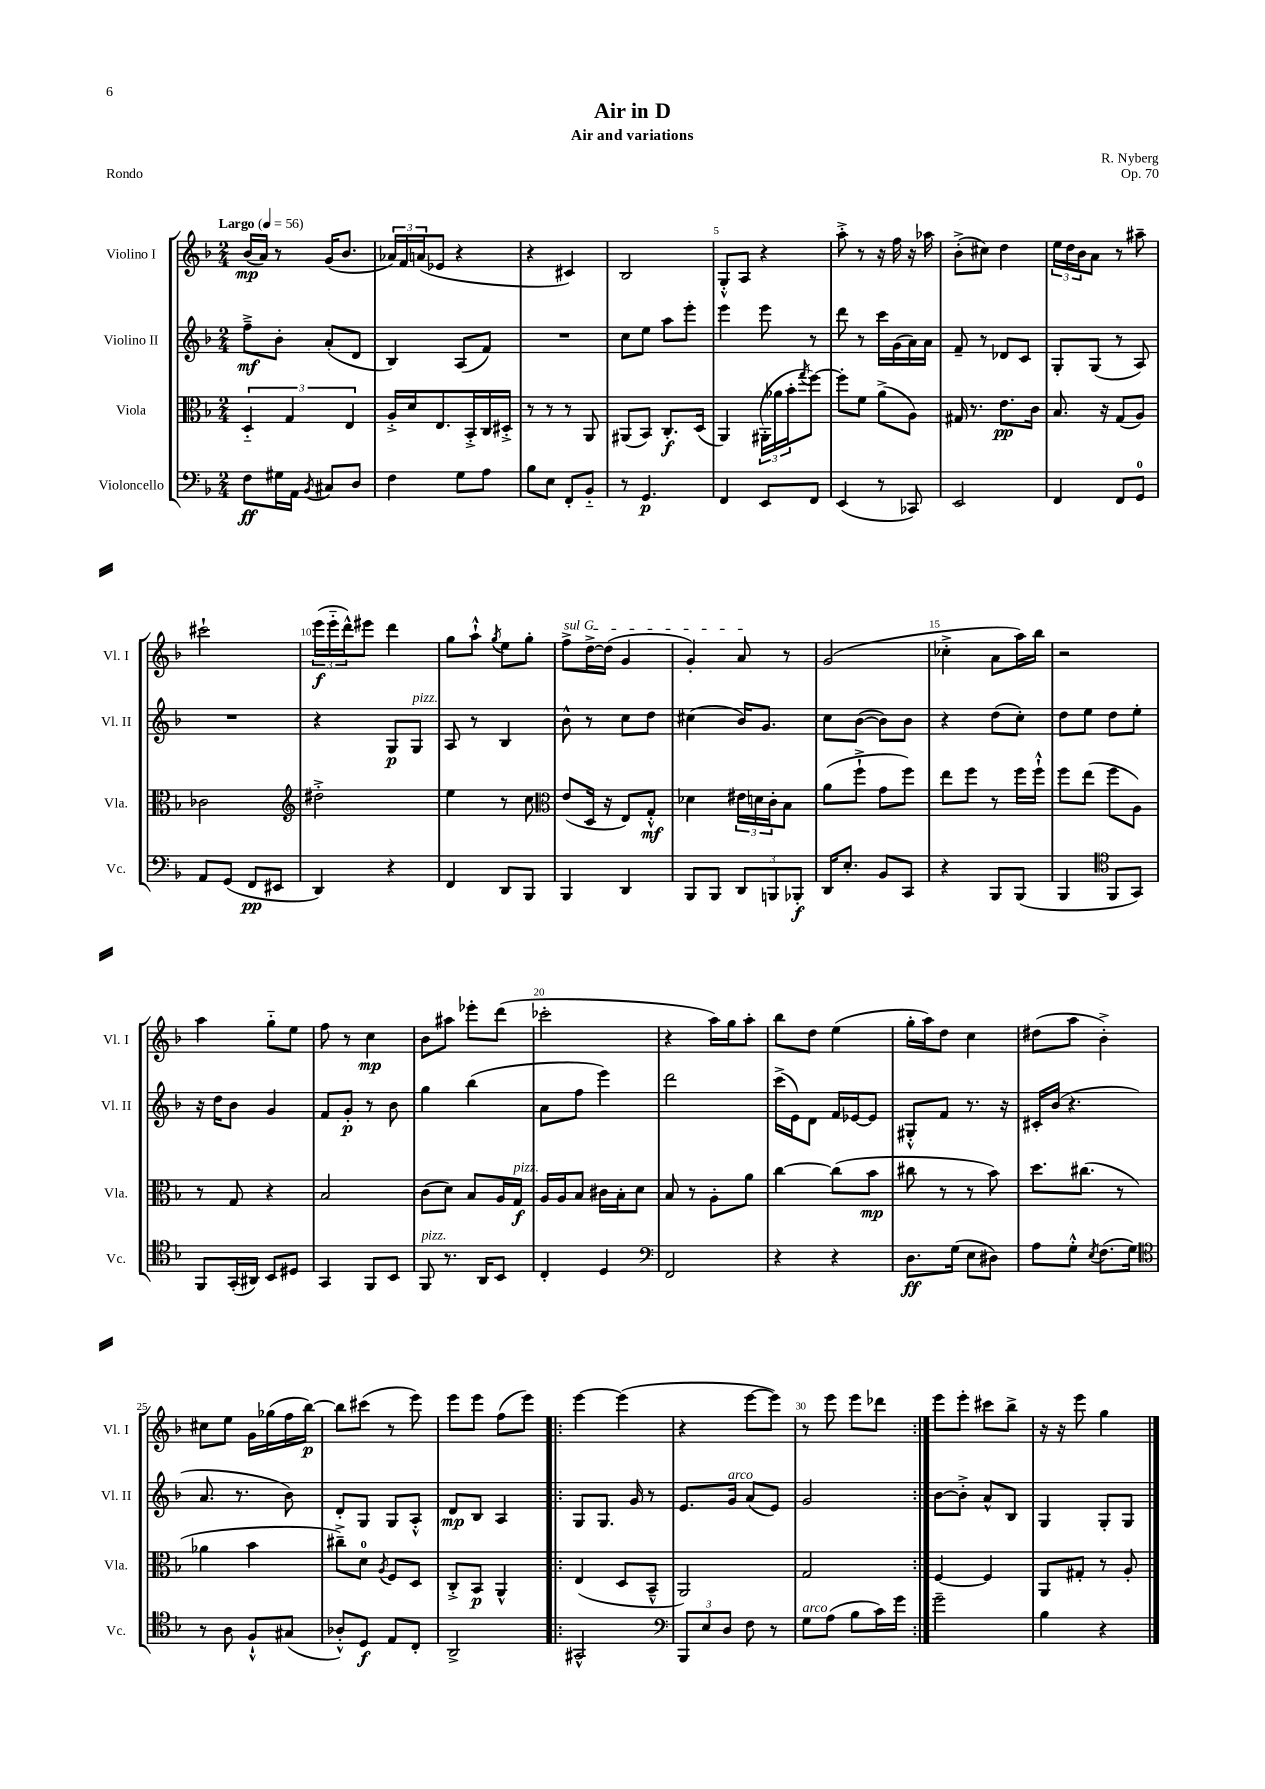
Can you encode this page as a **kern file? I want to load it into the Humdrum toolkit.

**kern	**kern	**kern	**kern
*staff4	*staff3	*staff2	*staff1
*clefF4	*clefC3	*clefG2	*clefG2
*k[b-]	*k[b-]	*k[b-]	*k[b-]
*M2/4	*M2/4	*M2/4	*M2/4
*MM56	*MM56	*MM56	*MM56
8F	6D'~	8ff~^	(16b-
.	.	.	16a)
16G#	.	8b-'	8r
.	6G	.	.
16AA	.	.	.
8qBB-	.	.	.
8C#	.	(8a'	(16g
.	.	.	8.b-
.	6E	.	.
8D	.	8d	.
=	=	=	=
4F	16A'^	4B-)	24a-)
.	.	.	24f
.	16d	.	.
.	.	.	(24a
.	8.E	.	8e-
8G	.	(8A	4r
.	16BB-'^	.	.
8A	16C	8f)	.
.	16D#'^	.	.
=	=	=	=
8B-	8r	2r	4r
8E	8r	.	.
8FF'	8r	.	4c#)
8BB-'~	8AA	.	.
=	=	=	=
8r	(8AA#	8cc	2B-
4.GG	8BB-)	8ee	.
.	8.C'	8aa	.
.	.	8eee'	.
.	(16D	.	.
=	=	=	=
4FF	4AA)	4eee	8G'^^
.	.	.	8A
8EE	(24AA#'	8eee	4r
.	24a-	.	.
.	24b-'	.	.
.	8qgg	.	.
8FF	[8ff)	8r	.
=	=	=	=
(4EE	8ff']	8ddd	8aa'^
.	8f	8r	8r
8r	(8a^	16ccc	16r
.	.	(16g	16ff
8CC-)	8A)	16a)	16r
.	.	16a	16aa-
=	=	=	=
2EE	16G#	8f~	(8b-'^
.	8.r	.	.
.	.	8r	8cc#)
.	8.e	8d-	4dd
.	.	8c	.
.	16c	.	.
=	=	=	=
4FF	8.B-	8G'	24ee
.	.	.	24dd
.	.	.	24b-
.	.	(8G	8a
.	16r	.	.
8FF	(8G	8r	8r
8GG	8A)	8A)	8aa#~
=	=	=	=
8AA	2c-	2r	2ccc#`
(8GG	.	.	.
8FF	.	.	.
8EE#	.	.	.
=	=	=	=
*	*clefG2	*	*
4DD)	2dd#'^	4r	(24eee
.	.	.	24eee'~
.	.	.	24ddd^^)
.	.	.	8eee#
4r	.	8G	4ddd
.	.	8G	.
=	=	=	=
4FF	4ee	8A	8gg
.	.	8r	8aa`^^
.	.	.	8qgg
8DD	8r	4B-	8ee
8BBB-	8cc	.	8gg'
=	=	=	=
*	*clefC3	*	*
4BBB-	(8e	8b-^^	8ff^
.	16D	8r	[16dd^
.	16r	.	(16dd]
4DD	8E)	8cc	4g
.	8G'^^	8dd	.
=	=	=	=
8BBB-	4d-	(4cc#	4g')
8BBB-	.	.	.
12DD	24e#	16b-)	8a
.	24d	.	.
.	.	8.g	.
12BBB	24c'	.	.
.	8B-	.	8r
12BBB-'	.	.	.
=	=	=	=
16DD	(8a	8cc	(2g
8.E'	.	.	.
.	8ff`^	([8b-	.
8BB-	8g	8b-])	.
8CC	8ff)	8b-	.
=	=	=	=
4r	8ee	4r	4cc-'^
.	8ff	.	.
8BBB-	8r	(8dd	8a
(8BBB-	16ff	8cc')	16aa)
.	16ff`^^	.	16bb-
=	=	=	=
4BBB-	8ff	8dd	2r
.	(8ee	8ee	.
*clefC4	*	*	*
8FF	8ff	8dd	.
8GG)	8A)	8ee'	.
=	=	=	=
8FF	8r	16r	4aa
.	.	16dd	.
(16GG'	8G	8b-	.
16AA#)	.	.	.
8BB-	4r	4g	8gg'~
8D#	.	.	8ee
=	=	=	=
4GG	2B-	8f	8ff
.	.	8g'	8r
8FF	.	8r	4cc
8BB-	.	8b-	.
=	=	=	=
8FF	(8c	4gg	8b-
8.r	8d)	.	8aa#
.	8B-	(4bb-	8eee-'
16AA	.	.	.
8BB-	16A	.	(8ddd
.	16G	.	.
=	=	=	=
4C'	16A	8a	2ccc-'
.	16A	.	.
.	8B-	8ff	.
4D	16c#	4eee)	.
.	16B-'	.	.
.	8d	.	.
=	=	=	=
*clefF4	*	*	*
2FF	8B-	2ddd	4r
.	8r	.	.
.	8A'	.	16aa)
.	.	.	16gg
.	8a	.	8aa'
=	=	=	=
4r	[4cc	(16ccc^	8bb-
.	.	16e)	.
.	.	8d	8dd
4r	(8cc]	16f	(4ee
.	.	[16e-	.
.	8b-	8e-]	.
=	=	=	=
8.D	8cc#	8G#'^^	16gg'
.	.	.	16aa)
.	8r	8f	8dd
(16G	.	.	.
8E	8r	8.r	4cc
8D#)	8b-)	.	.
.	.	16r	.
=	=	=	=
8A	8.dd	16c#'	(8dd#
.	.	(16b-	.
8G'^^	.	4.r	8aa
.	(8.cc#	.	.
8qE	.	.	.
(8.F	.	.	4b-'^)
.	8r	.	.
16G)	.	.	.
=	=	=	=
*clefC4	*	*	*
8r	4a-	8.a	8cc#
8A	.	.	8ee
.	.	8.r	.
8F`^^	4b-	.	16g
.	.	.	(16gg-
(8G#	.	8b-)	16ff
.	.	.	[16bb-)
=	=	=	=
8A-'^^)	8cc#~^)	8d'	8bb-]
8D	8d	8G	(8ccc#
.	8qA	.	.
8E	8F	8G	8r
8C'	8D	8A'^^	8eee)
=	=	=	=
2AA^	8C'^	8d	8eee
.	8BB-	8B-	8eee
.	4AA^^	4A	(8ff
.	.	.	8eee)
=!|:	=!|:	=!|:	=!|:
2GG#^^	(4E	8G	[4eee
.	.	8.G	.
.	8D	.	(4eee]
.	.	16g	.
.	8BB-~^^	8r	.
=	=	=	=
*clefF4	*	*	*
12BBB-	2AA)	8.e	4r
12E	.	.	.
12D	.	.	.
.	.	16g	.
8F	.	(8a	[8eee
8r	.	8e)	8eee])
=	=	=	=
8G	2G	2g	8r
(8A	.	.	8eee
8B-	.	.	8eee
16c)	.	.	8ddd-
16g	.	.	.
=:|!	=:|!	=:|!	=:|!
2g~	[4F	[8b-	8eee
.	.	8b-'^]	8eee'
.	4F]	8a^^	8ccc#
.	.	8B-	8bb-^
=	=	=	=
4B-	8AA	4G	16r
.	.	.	16r
.	8G#'	.	8eee
4r	8r	8G'	4gg
.	8A'	8G	.
==	==	==	==
*-	*-	*-	*-
